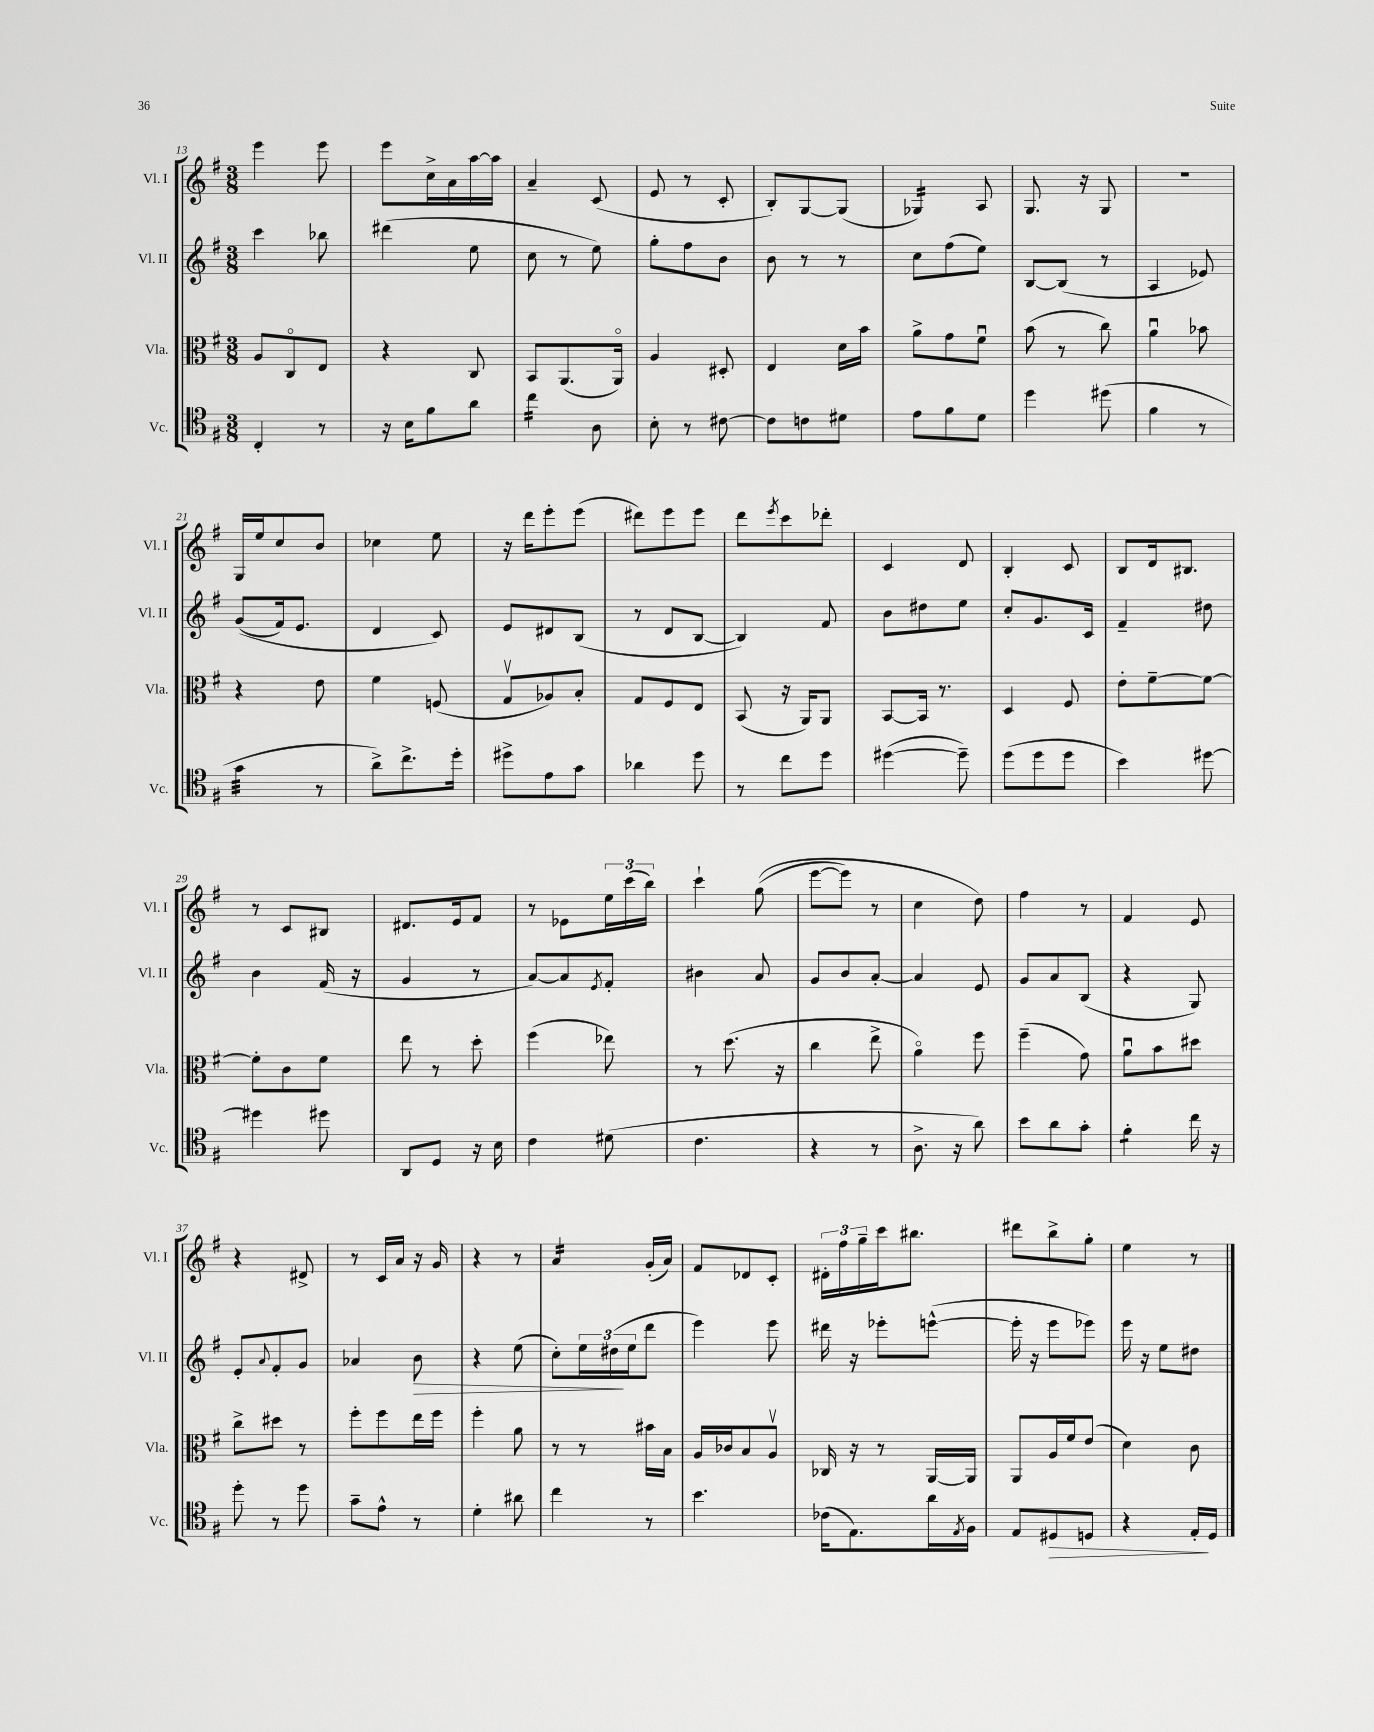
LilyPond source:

<<
\new StaffGroup <<
\new Staff = "s0" \with { instrumentName = "Vl. I" shortInstrumentName = "Vl. I" } {
    \clef treble \key g \major \numericTimeSignature \time 3/8
    e'''4 e'''8 |
    e'''8 c''16-> a'16 a''16~ a''16 |
    a'4-- c'8( |
    e'8 r8 c'8-. |
    b8-.) g8~ g8( |
    ges4:16) a8 |
    g8. r16 g8 |
    R4. |
    g16 e''16 c''8 b'8 |
    ces''4 e''8 |
    r16 d'''16 e'''8-. e'''8( |
    dis'''8) e'''8 e'''8 |
    d'''8 \acciaccatura { e'''8 } c'''8 des'''8-. |
    c'4 d'8 |
    b4-. c'8 |
    b8 d'16 bis8. |
    r8 c'8 bis8 |
    dis'8. e'16 fis'8 |
    r8 ees'8 \tuplet 3/2 { e''16 c'''16( b''16) } |
    c'''4-! g''8(\( |
    e'''8~ e'''8) r8 |
    c''4 d''8\) |
    fis''4 r8 |
    fis'4 e'8 |
    r4 dis'8-> |
    r8 c'16 a'16 r16 g'16 |
    r4 r8 |
    a'4:16 g'16-.( a'16) |
    fis'8 des'8 c'8-. |
    \tuplet 3/2 { dis'16-. fis''16 g''16-- } c'''16 bis''8. |
    dis'''8 b''8-> g''8-. |
    e''4 r8 \bar "|." |
}
\new Staff = "s1" \with { instrumentName = "Vl. II" shortInstrumentName = "Vl. II" } {
    \clef treble \key g \major \numericTimeSignature \time 3/8
    c'''4 bes''8 |
    dis'''4( e''8 |
    c''8 r8 e''8) |
    g''8-. fis''8 b'8 |
    b'8 r8 r8 |
    c''8 fis''8( e''8) |
    b8~ b8( r8 |
    a4 ees'8) |
    g'8(\( fis'16) e'8. |
    d'4 c'8\) |
    e'8 dis'8 b8( |
    r8 d'8 b8~ |
    b4) fis'8 |
    b'8 dis''8 e''8 |
    c''8-. g'8. c'16 |
    fis'4-- dis''8 |
    b'4 fis'16( r16 |
    g'4 r8 |
    a'8~) a'8 \acciaccatura { e'8 } fis'8-. |
    bis'4 a'8 |
    g'8 b'8 a'8~-. |
    a'4 e'8 |
    g'8 a'8 b8( |
    r4 g8) |
    e'8-. \appoggiatura { a'8 } fis'8-. g'8 |
    aes'4 b'8\> |
    r4 e''8( |
    c''8-.) \tuplet 3/2 { e''16 dis''16\!( e''16 } d'''8 |
    e'''4) e'''8 |
    dis'''16 r16 ees'''8-. e'''8~-^( |
    e'''16-. r16 e'''8 ees'''8) |
    e'''16 r16 e''8 dis''8 \bar "|." |
}
\new Staff = "s2" \with { instrumentName = "Vla." shortInstrumentName = "Vla." } {
    \clef alto \key g \major \numericTimeSignature \time 3/8
    a8 c8\flageolet e8 |
    r4 c8 |
    b,8 a,8.( a,16\flageolet) |
    a4 dis8-. |
    e4 d'16 b'16 |
    a'8-> g'8 fis'8\downbow |
    b'8( r8 c''8) |
    a'4\downbow bes'8 |
    r4 e'8 |
    fis'4 f8( |
    g8\upbow aes8) b8-. |
    g8 fis8 e8 |
    b,8( r16 a,16) a,8 |
    b,8~ b,16 r8. |
    d4 fis8 |
    e'8-. fis'8~-- fis'8~ |
    fis'8-. c'8 fis'8 |
    e''8 r8 d''8-. |
    fis''4( ees''8) |
    r8 d''8.( r16 |
    c''4 e''8-> |
    a'4\flageolet) fis''8 |
    fis''4--( g'8) |
    a'8\downbow b'8 dis''8 |
    c''8-> dis''8 r8 |
    fis''8-. fis''8 e''16 fis''16 |
    fis''4-. a'8 |
    r8 r8 bis'16 b16 |
    a16 ces'16 b8 a8\upbow |
    ces16 r16 r8 a,16~ a,16 |
    a,8 a16 fis'16 e'8( |
    d'4) c'8 \bar "|." |
}
\new Staff = "s3" \with { instrumentName = "Vc." shortInstrumentName = "Vc." } {
    \clef tenor \key g \major \numericTimeSignature \time 3/8
    c4-. r8 |
    r16 b16 fis'8 a'8 |
    c''4:16 a8 |
    b8-. r8 cis'8~ |
    cis'8 c'8 dis'8 |
    e'8 fis'8 d'8 |
    d''4 dis''8( |
    fis'4 r8 |
    g'4:32 r8 |
    a'8->) c''8.-> d''16-. |
    dis''8-> e'8 g'8 |
    aes'4 d''8 |
    r8 c''8 d''8 |
    dis''4~( dis''8--) |
    d''8( d''8 d''8 |
    b'4) dis''8~ |
    dis''4 dis''8 |
    a,8 d8 r16 b16 |
    c'4 dis'8( |
    c'4. |
    r4 r8 |
    a8.-> r16 a'8) |
    b'8 a'8 g'8-. |
    fis'4:8-. c''16 r16 |
    d''8-. r8 d''8 |
    g'8-- e'8-^ r8 |
    d'4-. ais'8 |
    c''4 r8 |
    b'4. |
    ces'16( e8.) a'16 \acciaccatura { e8 } fis16 |
    e8 dis8\> d8 |
    r4 e16-.\! d16 \bar "|." |
}
>>
>>
\layout { \context { \Score currentBarNumber = #13 } }
